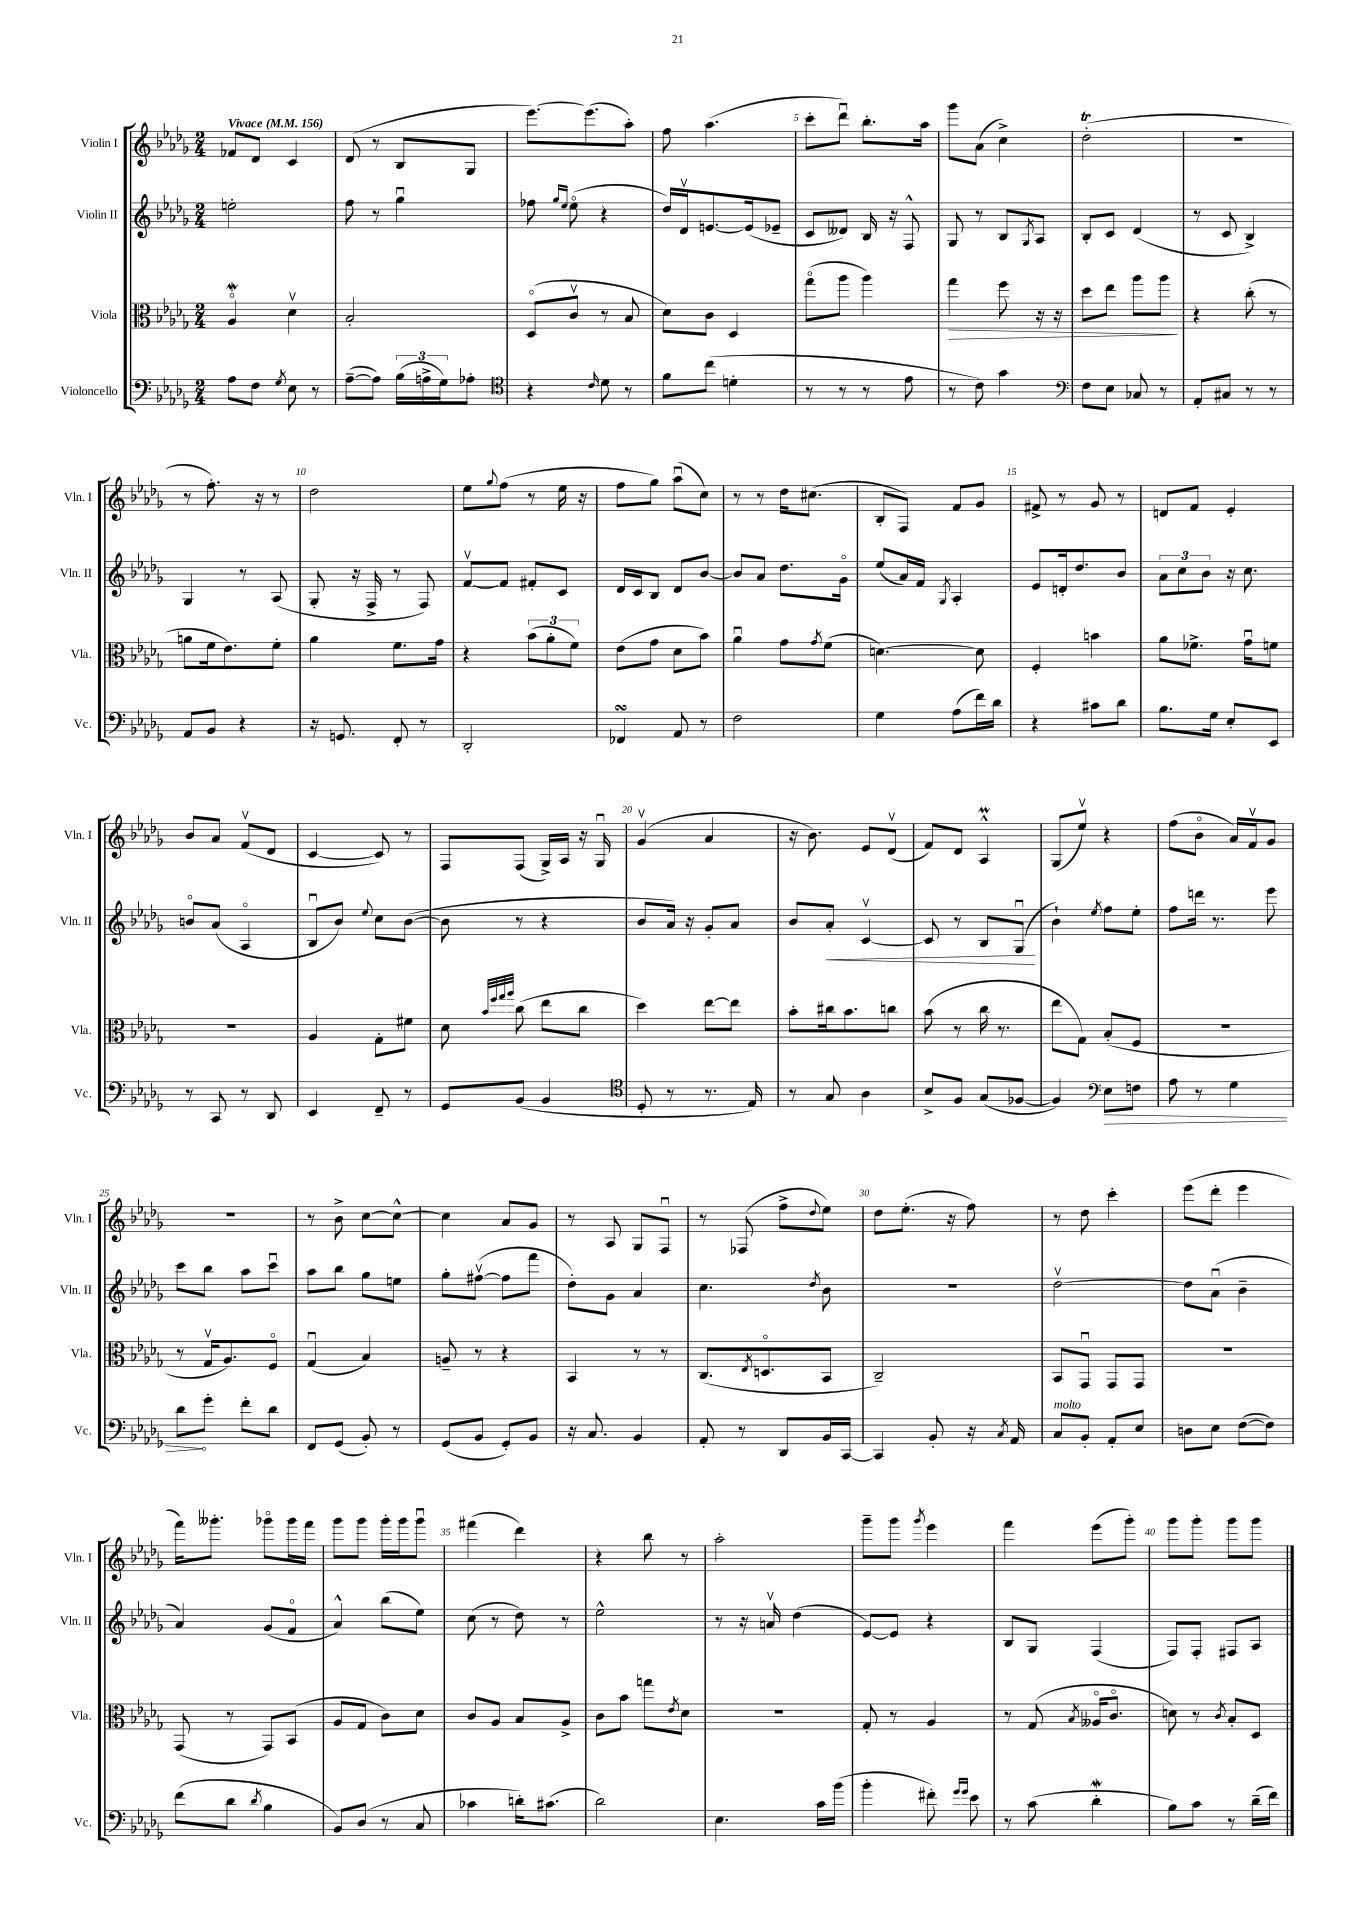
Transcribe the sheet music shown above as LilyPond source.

<<
\new StaffGroup <<
\new Staff = "s0" \with { instrumentName = "Violin I" shortInstrumentName = "Vln. I" } {
    \clef treble \key des \major \numericTimeSignature \time 2/4 \tempo "Vivace" 4 = 156
    fes'8 des'8 c'4 |
    des'8( r8 bes8 ges8 |
    ees'''8.~) ees'''8.( aes''8-.) |
    f''8 aes''4.( |
    c'''8-. des'''8\downbow) bes''8.-. aes''16 |
    ges'''8 aes'8( c''4->) |
    des''2-.\trill( |
    r2 |
    r8 f''8.-.) r16 r8 |
    des''2 |
    ees''8 \appoggiatura { ges''8 } f''8( r8 ees''16 r16 |
    f''8 ges''8) aes''8\downbow( c''8) |
    r8 r8 des''16 cis''8.( |
    bes8-. f8) f'8 ges'8 |
    fis'8-> r8 ges'8 r8 |
    d'8 f'8 ees'4-. |
    bes'8 aes'8 f'8\upbow( des'8 |
    c'4~ c'8) r8 |
    f8 f8( ges16->) aes16 r16 ges16\downbow |
    ges'4\upbow( aes'4 |
    r16 bes'8.) ees'8 des'8\upbow( |
    f'8) des'8 aes4-^\prall |
    ges8( ees''8\upbow) r4 |
    f''8( bes'8\flageolet aes'16) f'16\upbow ges'8 |
    R2 |
    r8 bes'8-> c''8~ c''8~-^ |
    c''4 aes'8 ges'8 |
    r8 aes8 ges8 f8\downbow |
    r8 fes8( f''8-> \appoggiatura { des''8 } ees''8) |
    des''8 ees''8.-.( r16 f''8) |
    r8 des''8 c'''4-. |
    ees'''8( des'''8-. ees'''4 |
    f'''16) geses'''8.-. ges'''8\flageolet ges'''16 f'''16 |
    ges'''8 ges'''8 ges'''16-. ges'''16 ges'''8\downbow |
    fis'''4( des'''4) |
    r4 bes''8 r8 |
    aes''2-. |
    ges'''8-- ges'''8 \acciaccatura { ges'''8 } ees'''4 |
    f'''4 ees'''8( ges'''8-.) |
    ges'''8 ges'''8-. ges'''8 ges'''8 \bar "|." |
}
\new Staff = "s1" \with { instrumentName = "Violin II" shortInstrumentName = "Vln. II" } {
    \clef treble \key des \major \numericTimeSignature \time 2/4
    e''2-. |
    f''8 r8 ges''4\downbow |
    fes''8 \grace { ges''16 ees''16 } ees''8\flageolet( r4 |
    des''16) des'16\upbow e'8.~ e'16( ees'8-- |
    c'8 deses'8) bes16 r16 f8-^ |
    ges8 r8 bes8 \acciaccatura { ges8 } aes8 |
    bes8-. c'8 des'4( |
    r8 c'8 bes4->) |
    ges4 r8 aes8( |
    ges8-. r16 f16-> r8 f8) |
    f'8~\upbow f'8 fis'8-. c'8 |
    des'16 c'16 bes8 des'8 bes'8~ |
    bes'8 aes'8 des''8. ges'16\flageolet |
    ees''8( aes'16) f'16 \acciaccatura { ges8 } aes4-. |
    ees'8 d'16-. des''8. bes'8 |
    \tuplet 3/2 { aes'8 c''8 bes'8 } r16 c''8. |
    b'8\flageolet aes'8( aes4\flageolet |
    bes8\downbow bes'8) \appoggiatura { ees''8 } c''8 bes'8~( |
    bes'8 r8 r4 |
    bes'8 aes'16) r16 ges'8-. aes'8 |
    bes'8 aes'8-.\< c'4~\upbow |
    c'8 r8 bes8 ges8\downbow\!( |
    bes'4-!) \acciaccatura { ees''8 } f''8 ees''8-. |
    f''8 d'''16 r8. ees'''8 |
    c'''8 bes''8 aes''8 c'''8\downbow |
    aes''8 bes''8 ges''8 e''8 |
    ges''8-. fis''8~\upbow( fis''8 f'''8 |
    des''8-.) ges'8 aes'4 |
    c''4. \acciaccatura { des''8 } bes'8 |
    R2 |
    des''2~\upbow |
    des''8 aes'8\downbow( bes'4-- |
    aes'4) ges'8( f'8\flageolet |
    aes'4-^) bes''8( ees''8) |
    c''8( r8 des''8) r8 |
    ees''2-^ |
    r8 r16 a'16\upbow des''4( |
    ees'8~) ees'8 r4 |
    bes8 ges8 f4( |
    f8) f8-. fis8 aes8 \bar "|." |
}
\new Staff = "s2" \with { instrumentName = "Viola" shortInstrumentName = "Vla." } {
    \clef alto \key des \major \numericTimeSignature \time 2/4
    aes4\flageolet\mordent des'4\upbow |
    bes2-. |
    des8\flageolet( c'8\upbow r8 bes8 |
    des'8) c'8 des4 |
    ges''8\flageolet( aes''8 aes''4) |
    ges''4\> f''8 r16 r16 |
    des''8 ees''8 aes''8 aes''8\! |
    r4 c''8-.( r8 |
    a'8 f'16 ees'8.) f'8-. |
    aes'4 f'8. ges'16 |
    r4 \tuplet 3/2 { bes'8( aes'8-. f'8) } |
    ees'8( ges'8 des'8 bes'8) |
    aes'4\downbow ges'8 \acciaccatura { ges'8 } f'8( |
    d'4.~) d'8 |
    f4-. b'4 |
    aes'8 fes'8.-> ges'16\downbow f'8 |
    r2 |
    aes4 ges8-. fis'8 |
    des'8 \grace { bes'32 f''32 ges''32 aes''32 } c''8( ees''8 c''8 |
    des''4) ees''8~ ees''8 |
    bes'8-. cis''16 bes'8. c''8 |
    bes'8( r8 c''16 r8. |
    ees''8 ges8) bes8-.( f8 |
    r2 |
    r8 ges16\upbow aes8.) f8\flageolet |
    ges4\downbow( bes4) |
    a8-- r8 r4 |
    bes,4 r8 r8 |
    c8.( \acciaccatura { ees8 } d8.\flageolet bes,8 |
    c2--) |
    bes,8 ges,8\downbow ges,8 ges,8 |
    r2 |
    ges,8( r8 ges,8) bes,8( |
    aes8 ges8 c'8) des'8 |
    c'8 aes8 bes8 aes8-> |
    c'8 bes'8 g''8 \acciaccatura { ees'8 } des'8 |
    R2 |
    ges8-. r8 aes4 |
    r8 ges8( \acciaccatura { bes8 } aeses16\flageolet c'8.\flageolet |
    d'8) r8 \acciaccatura { c'8 } bes8-. des8 \bar "|." |
}
\new Staff = "s3" \with { instrumentName = "Violoncello" shortInstrumentName = "Vc." } {
    \clef bass \key des \major \numericTimeSignature \time 2/4
    aes8 f8 \acciaccatura { ges8 } ees8 r8 |
    aes8~--( aes8) \tuplet 3/2 { bes16( a16-> ges16) } aes8-. |
    \clef tenor r4 \grace { c'16 } des'8 r8 |
    f'8 c''8( d'4-. |
    r8 r8 r8 ees'8 |
    r8 c'8) ges'4 |
    \clef bass f8 ees8 ces8 r8 |
    aes,8-. cis8 r8 r8 |
    aes,8 bes,8 r4 |
    r16 g,8. f,8-. r8 |
    des,2-. |
    fes,4\turn aes,8 r8 |
    f2 |
    ges4 aes8( f'16) des'16 |
    r4 cis'8 des'8 |
    bes8. ges16 ees8-. ees,8 |
    r8 c,8 r8 des,8 |
    ees,4 f,8-- r8 |
    ges,8 bes,8( bes,4 |
    \clef tenor des8-. r8 r8. ees16) |
    r8 ges8 aes4 |
    bes8-> f8 ges8( fes8~ |
    fes4) \clef bass \once \override Hairpin.circled-tip = ##t ees8\> f8 |
    aes8 r8 ges4 |
    des'8\! ges'8-. f'8-. des'8 |
    f,8 ges,8( bes,8-.) r8 |
    ges,8( bes,8 ges,8-.) bes,8 |
    r16 c8. bes,4 |
    aes,8-. r8 des,8 bes,16 c,16~ |
    c,4 bes,8-. r16 \acciaccatura { c8 } aes,16 |
    c8^\markup { \italic "molto" } bes,8-. aes,8-. ees8 |
    d8 ees8 f8~( f8) |
    f'8( des'8 \acciaccatura { des'8 } bes4 |
    bes,8) des8( r8 c8 |
    ces'4 d'16-.) cis'8.( |
    des'2) |
    ees4. c'16 bes'16( |
    bes'4-. fis'8-.) \grace { ges'16 ges'16 } ees'8 |
    r8 c'8( des'4-.\mordent |
    bes8) c'8 r8 des'16--( f'16) \bar "|." |
}
>>
>>
\layout { \context { \Score \override BarNumber.break-visibility = ##(#f #t #t) barNumberVisibility = #(every-nth-bar-number-visible 5) } }
